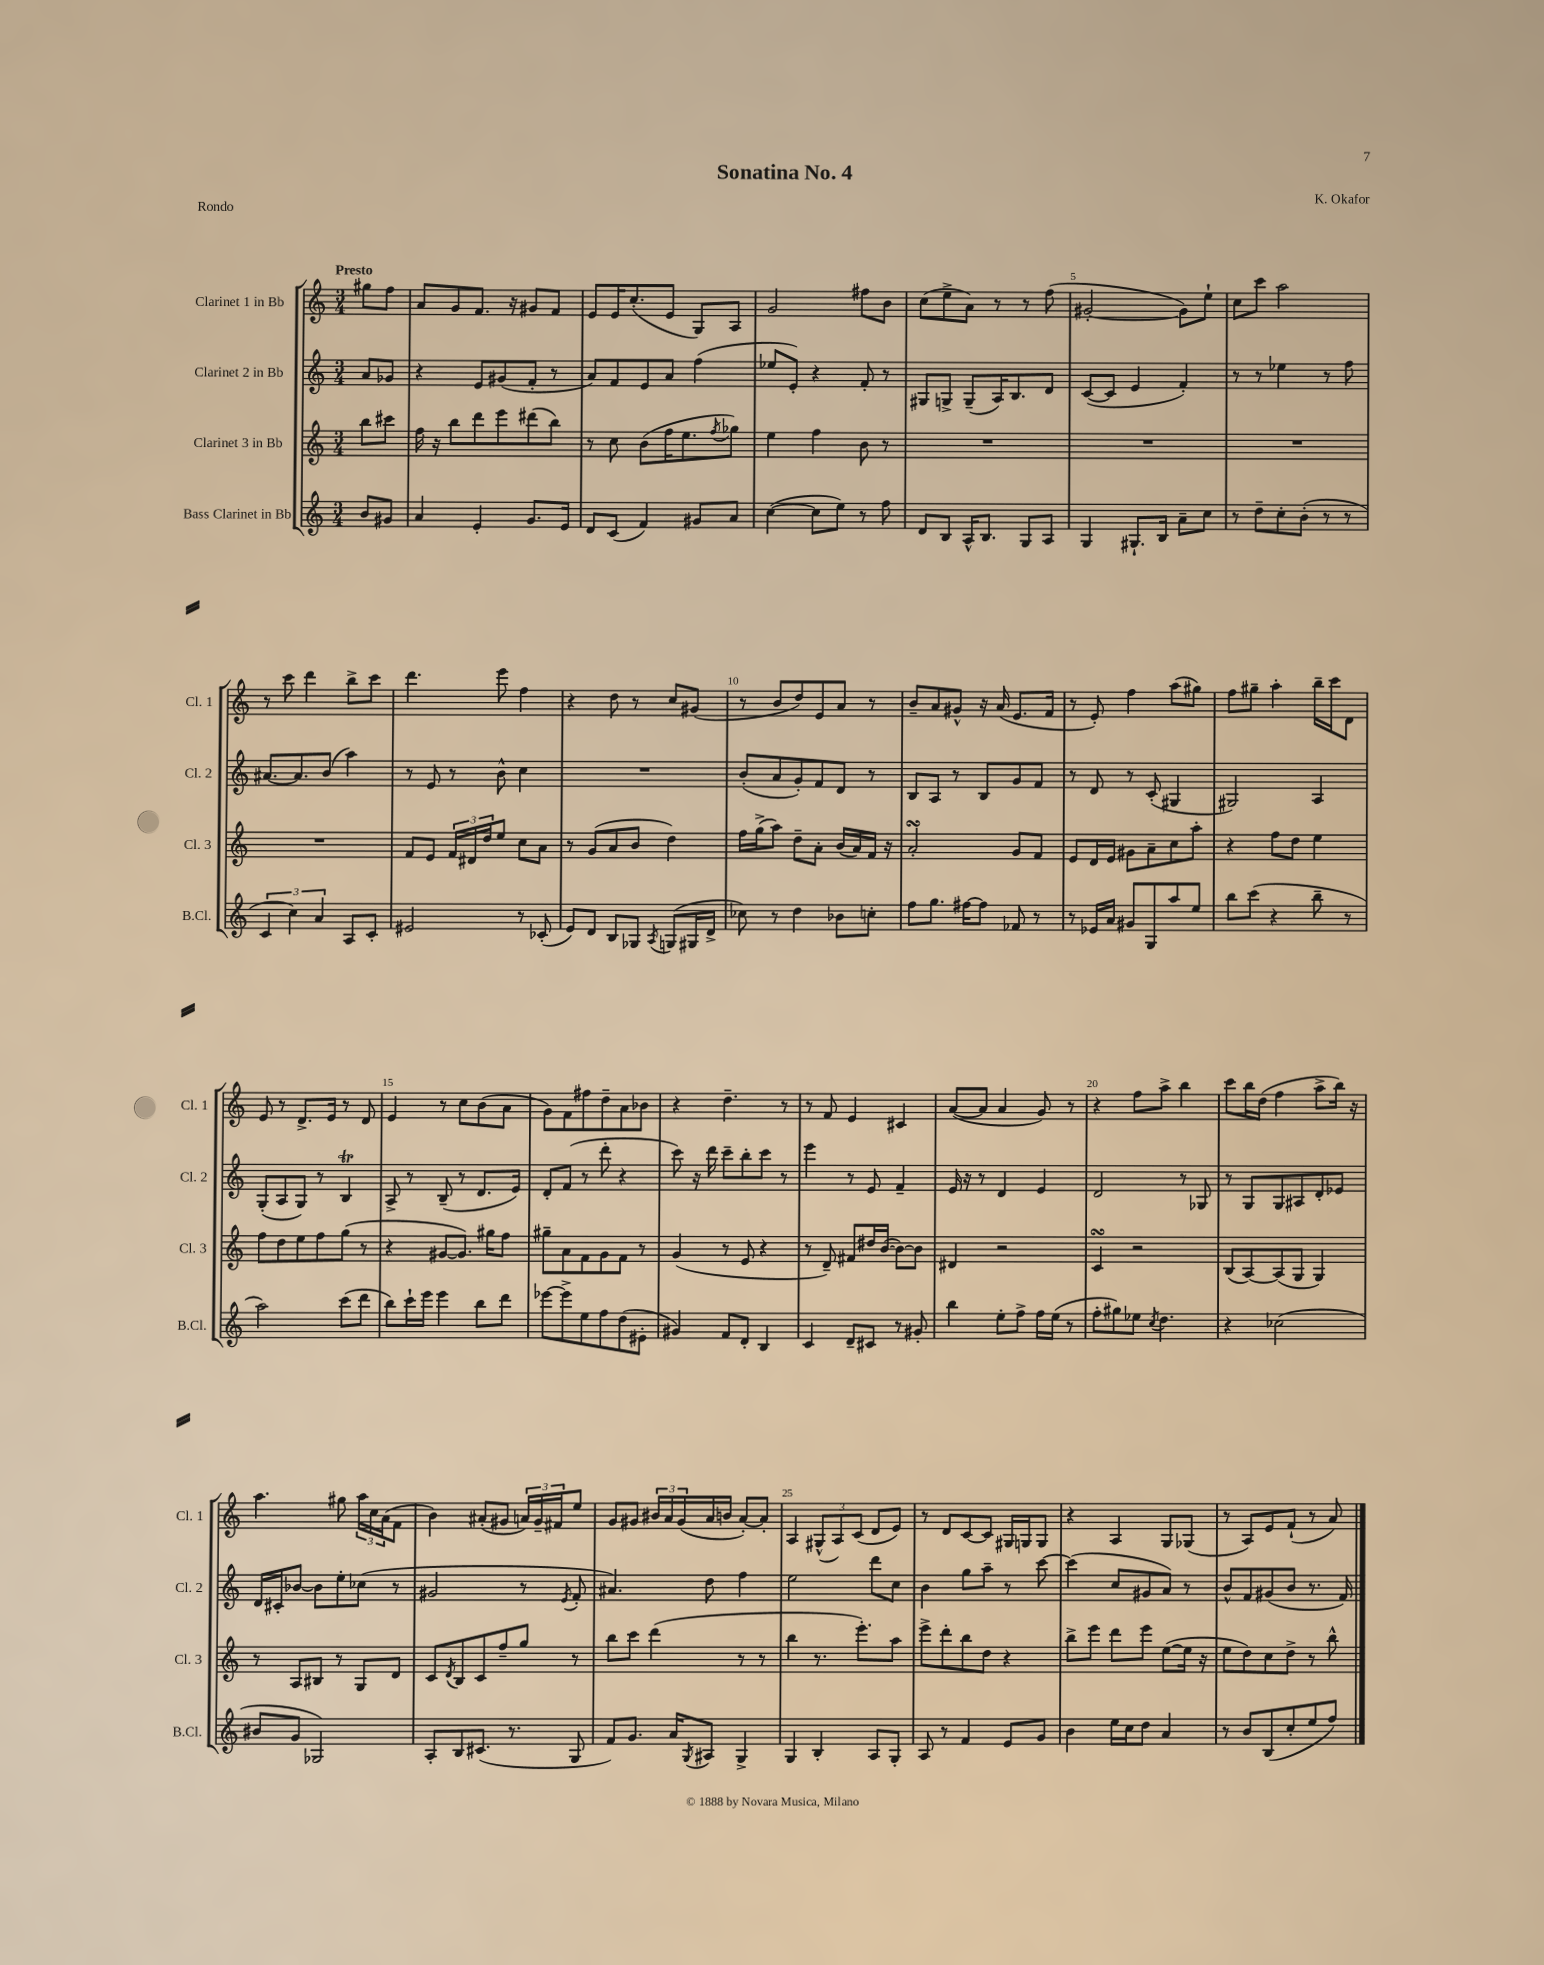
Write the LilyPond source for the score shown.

\header { title = "Sonatina No. 4" composer = "K. Okafor" piece = "Rondo" }
<<
\new StaffGroup <<
\new Staff = "s0" \with { instrumentName = "Clarinet 1 in Bb" shortInstrumentName = "Cl. 1" } {
    \clef treble \key c \major \numericTimeSignature \time 3/4 \partial 4 \tempo "Presto"
    gis''8 f''8 |
    a'8 g'8 f'8. r16 gis'8 f'8 |
    e'8 e'16 c''8.-.( e'8 g8) a8 |
    g'2 fis''8 b'8 |
    c''8( e''8-> a'8) r8 r8 f''8( |
    gis'2~-. gis'8) e''8-! |
    c''8 c'''8 a''2 |
    r8 c'''8 d'''4 b''8-> c'''8 |
    d'''4. e'''8 f''4 |
    r4 d''8 r8 c''8 gis'8( |
    r8 b'8 d''8) e'8 a'8 r8 |
    b'8-- a'8 gis'8-^ r16 a'16( e'8. f'16 |
    r8 e'8-.) f''4 a''8( gis''8) |
    f''8 gis''8-- a''4-. b''16-- c'''16 d'8 |
    e'8 r8 d'8.-> e'16 r8 d'8 |
    e'4 r8 c''8 b'8( a'8 |
    g'8) f'8 fis''8 d''8-- a'8 bes'8 |
    r4 d''4.-- r8 |
    r8 f'8 e'4 cis'4 |
    a'8~( a'8 a'4 g'8) r8 |
    r4 f''8 a''8-> b''4 |
    c'''8 b''16 d''16( f''4 a''8-> b''16) r16 |
    a''4. gis''8 \tuplet 3/2 { a''16 c''16 a'16( } f'8 |
    b'4) ais'8-.( gis'8 \tuplet 3/2 { a'16) gis'16-- fis'16 } e''8 |
    g'8 gis'8 \tuplet 3/2 { bis'16 a'16 gis'16( } a'16 b'16 a'8~-.) a'8-. |
    a4 \tuplet 3/2 { gis8-^( a8) c'8( } d'8 e'8) |
    r8 d'8 c'8~ c'8 gis16 g16 g8 |
    r4 a4 g8 ges8( |
    r8 a8) e'8 f'8-!( r8 a'8) \bar "|." |
}
\new Staff = "s1" \with { instrumentName = "Clarinet 2 in Bb" shortInstrumentName = "Cl. 2" } {
    \clef treble \key c \major \numericTimeSignature \time 3/4 \partial 4
    a'8 ges'8 |
    r4 e'8 gis'8( f'8-. r8 |
    a'8) f'8 e'8 a'8 f''4( |
    ees''8 e'8-.) r4 f'8-. r8 |
    gis8 g8-> g8--( a16) b8. d'8 |
    c'8~( c'8 e'4 f'4-.) |
    r8 r8 ees''4 r8 f''8 |
    ais'8.~ ais'8. b'8( a''4) |
    r8 e'8 r8 b'8-^ c''4 |
    R2. |
    b'8-.( a'8 g'8-.) f'8 d'8 r8 |
    b8 a8 r8 b8 g'8 f'8 |
    r8 d'8 r8 c'8-.( gis4 |
    gis2) a4 |
    g8-.( a8 g8) r8 b4\trill |
    a8-> r8 b8--( r8 d'8. e'16) |
    d'8-. f'8( r8 d'''8-. r4 |
    c'''8) r16 d'''16 c'''8-- b''8-. c'''8 r8 |
    e'''4 r8 e'8 f'4-- |
    e'16 r16 r8 d'4 e'4 |
    d'2 r8 ges8 |
    r8 g8 g8 ais8 d'8-. ees'8 |
    d'16 cis'16-. bes'8~ bes'8 e''8-. ces''8( r8 |
    gis'2 r8 \acciaccatura { e'8 } f'8-. |
    ais'4.) d''8 f''4 |
    e''2 d'''8 c''8 |
    b'4 g''8 a''8-- r8 c'''8~ |
    c'''4( c''8 gis'8 a'8) r8 |
    b'8-^ f'8 gis'8( b'8 r8. f'16) \bar "|." |
}
\new Staff = "s2" \with { instrumentName = "Clarinet 3 in Bb" shortInstrumentName = "Cl. 3" } {
    \clef treble \key c \major \numericTimeSignature \time 3/4 \partial 4
    b''8 cis'''8 |
    f''16 r16 b''8 d'''8 e'''8 dis'''8( b''8) |
    r8 c''8 b'8( f''16 e''8. \acciaccatura { f''8 } ges''8) |
    e''4 f''4 b'8 r8 |
    R2. |
    R2. |
    R2. |
    R2. |
    f'8 e'8 \tuplet 3/2 { f'16 dis'16 d''16 } e''8 c''8 a'8 |
    r8 g'8( a'8 b'8 d''4) |
    f''16 g''16->( a''8) d''8-- a'8-. b'16( a'16) f'16 r16 |
    a'2-.\turn g'8 f'8 |
    e'8 d'16 e'16 gis'8 a'8-- c''8 a''8-. |
    r4 f''8 d''8 e''4 |
    f''8 d''8 e''8 f''8 g''8( r8 |
    r4 gis'8~ gis'8.) gis''16 f''8 |
    gis''8-- a'8 f'8 g'8 f'8 r8 |
    g'4( r8 e'8 r4 |
    r8 d'8--) fis'8 dis''16 b'16~( b'8~) b'8 |
    dis'4 r2 |
    c'4\turn r2 |
    b8( a8~) a8( g8 g4) |
    r8 a8 bis8 r8 g8 d'8 |
    c'8 \acciaccatura { d'8 } b8 c'8 f''8-- g''8 r8 |
    b''8 c'''8 d'''4( r8 r8 |
    b''4 r8. e'''8.-.) a''8 |
    e'''8-> d'''8-. b''8 d''8 r4 |
    b''8-> e'''8 d'''8 e'''8 e''8~( e''16 r16 |
    e''8 d''8) c''8 d''8-> r8 b''8-^ \bar "|." |
}
\new Staff = "s3" \with { instrumentName = "Bass Clarinet in Bb" shortInstrumentName = "B.Cl." } {
    \clef treble \key c \major \numericTimeSignature \time 3/4 \partial 4
    b'8 gis'8 |
    a'4 e'4-. g'8. e'16 |
    d'8 c'8( f'4) gis'8 a'8 |
    c''4~( c''8 e''8) r8 f''8 |
    d'8 b8 a16-^ b8. g8 a8 |
    g4 gis8.-! b16 a'8-- c''8 |
    r8 d''8-- c''8-. b'8-.( r8 r8 |
    \tuplet 3/2 { c'4 c''4) a'4 } a8 c'8-. |
    eis'2 r8 ces'8-.( |
    e'8) d'8 b8 ges8 \acciaccatura { a8 } g8( gis16 d'16-> |
    ces''8) r8 d''4 bes'8 c''8-. |
    f''8 g''8. fis''16~ fis''8 fes'8 r8 |
    r8 ees'16 a'16 gis'8 g8 a''8 e''8 |
    b''8 c'''8( r4 b''8-- r8 |
    a''2) c'''8( d'''8 |
    b''8) c'''16-! e'''16 e'''4 b''8 d'''8 |
    ees'''8~ ees'''8-> e''8 f''8 d''8( eis'8-. |
    gis'4) f'8 d'8-. b4 |
    c'4 d'8-- cis'8 r8 gis'8-. |
    b''4 e''8-. f''8-> f''16 e''16( r8 |
    f''8-. gis''8) ees''8 \acciaccatura { c''8 } d''4. |
    r4 ces''2( |
    bis'8 g'8 ges2) |
    a8-. b8 cis'8.( r8. g8 |
    f'8) g'8. a'16 \acciaccatura { g8 } ais8 g4-> |
    g4 b4-. a8 g8-. |
    a8 r8 f'4 e'8 g'8 |
    b'4 e''16 c''16 d''8 a'4 |
    r8 b'8 b8( c''8-. e''8 f''8) \bar "|." |
}
>>
>>
\layout { \context { \Score \override BarNumber.break-visibility = ##(#f #t #t) barNumberVisibility = #(every-nth-bar-number-visible 5) } }
